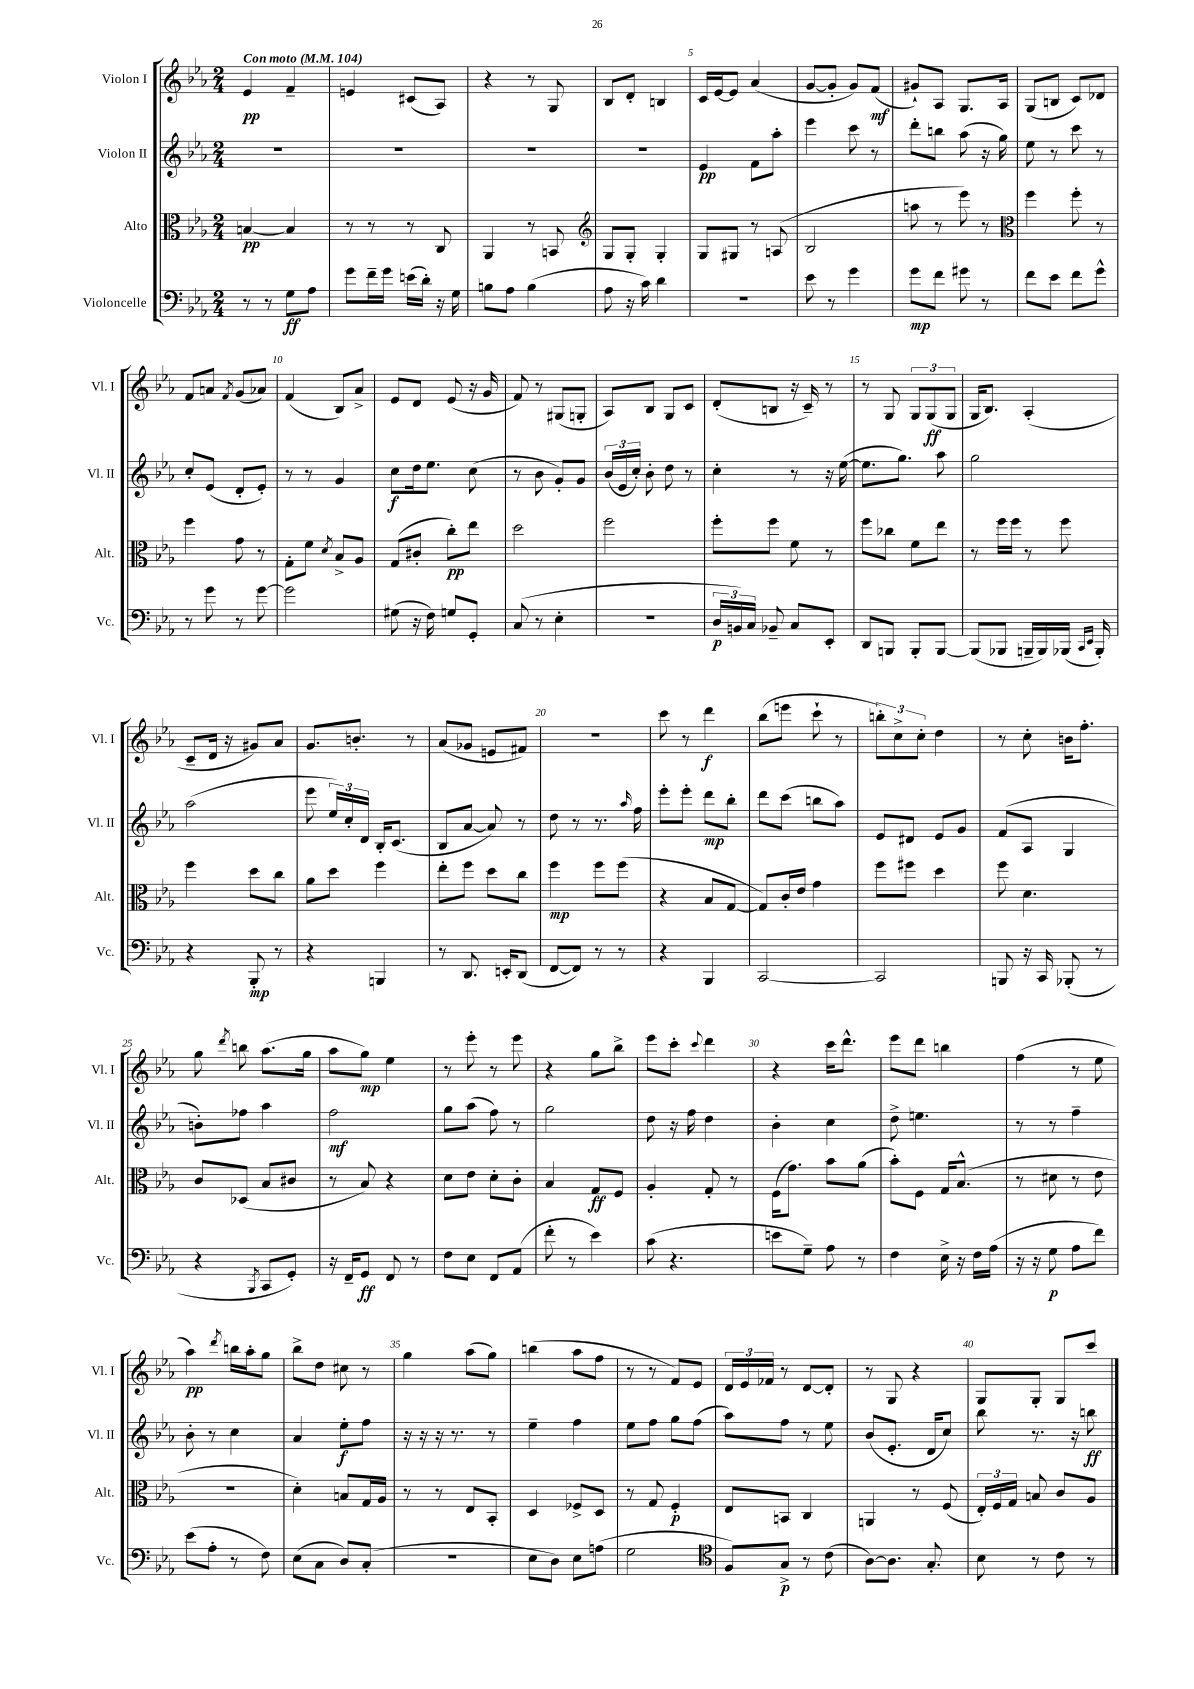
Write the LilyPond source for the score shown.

<<
\new StaffGroup <<
\new Staff = "s0" \with { instrumentName = "Violon I" shortInstrumentName = "Vl. I" } {
    \clef treble \key ees \major \numericTimeSignature \time 2/4 \tempo "Con moto" 4 = 104
    \autoBeamOff ees'4\pp f'4-- |
    e'4 cis'8[( aes8]) |
    r4 r8 g8 |
    bes8[ d'8]-. b4 |
    c'16[ ees'16~ ees'8] aes'4( |
    g'8[~ g'8]-. g'8[) f'8]\mf( |
    gis'8[-!) aes8] g8.[ aes16] |
    g8[( b8] c'8[) des'8] |
    f'8[ a'8] \acciaccatura { f'8 } g'8[( aes'8]) |
    f'4( bes8[) aes'8]-> |
    ees'8[ d'8] ees'8( r16 g'16 |
    f'8) r8 gis8[( g8]-. |
    aes8[) bes8] g8[ c'8] |
    d'8[-.( b8] r16 c'16--) r8 |
    r8 g8 \tuplet 3/2 { g8[ g8\ff( g8] } |
    g16[ bes8.]) aes4-.( |
    c'8[-- d'16] r16 gis'8[) aes'8] |
    g'8.[ b'8.]-. r8 |
    aes'8[( ges'8] e'8[ fis'8]) |
    r2 |
    c'''8 r8 d'''4\f |
    bes''8[( e'''8] c'''8-! r8 |
    \tuplet 3/2 { b''8[-.) c''8-> c''8]-. } d''4 |
    r8 c''8-. b'16[ f''8.]-. |
    g''8 \acciaccatura { d'''8 } b''8 aes''8.[( g''16] |
    aes''8[ g''8]\mp) ees''4 |
    r8 ees'''8-. r8 ees'''8 |
    r4 g''8[ bes''8]-> |
    ees'''8[ c'''8]-. \appoggiatura { c'''8 } d'''4 |
    r4 c'''16[ d'''8.]-^ |
    ees'''8[ d'''8] b''4 |
    f''4( r8 ees''8 |
    aes''4\pp) \acciaccatura { d'''8 } b''16[ aes''16-. g''8] |
    bes''8[-> d''8] cis''8 r8 |
    g''4 aes''8[( g''8]) |
    b''4( aes''8[ f''8] |
    r8 r8 f'8[) ees'8] |
    \tuplet 3/2 { d'16[ ees'16 fes'16] } r8 d'8[~ d'8]-. |
    r8 g8 r4 |
    g8[ g8]-. g8[ c'''8] \bar "|." |
}
\new Staff = "s1" \with { instrumentName = "Violon II" shortInstrumentName = "Vl. II" } {
    \clef treble \key ees \major \numericTimeSignature \time 2/4
    \autoBeamOff R2 |
    R2 |
    R2 |
    R2 |
    ees'4\pp f'8[ aes''8]-. |
    ees'''4 c'''8 r8 |
    d'''8[-. b''8] aes''8( r16 g''16) |
    ees''8 r8 c'''8 r8 |
    c''8[-. ees'8]( d'8[-. ees'8]-.) |
    r8 r8 g'4 |
    c''8[\f d''16 ees''8.] c''8( |
    r8 bes'8 g'8[-.) g'8] |
    \tuplet 3/2 { bes'16[( ees'16 c''16]-.) } bes'8-. d''8 r8 |
    c''4-. r8 r16 ees''16~( |
    ees''8.[ g''8.]) aes''8 |
    g''2 |
    aes''2( |
    ees'''8 \tuplet 3/2 { ees''16[) c''16-. d'16] } bes16[-. c'8.]( |
    bes8[ aes'8]~ aes'8) r8 |
    d''8 r8 r8. \grace { aes''16 } f''16 |
    ees'''8[-. ees'''8]-. d'''8[\mp bes''8]-. |
    d'''8[ c'''8]( b''8[ aes''8]) |
    ees'8[ dis'8] ees'8[ g'8] |
    f'8[( aes8] g4 |
    b'8[-.) fes''8] aes''4 |
    f''2\mf |
    g''8[ aes''8]( f''8) r8 |
    g''2 |
    d''8 r16 f''16 d''4 |
    bes'4-. c''4 |
    d''8-> e''4. |
    r8 r8 f''4-- |
    bes'8-. r8 c''4 |
    aes'4 ees''8[-.\f f''8] |
    r16 r16 r16 r8. r8 |
    ees''4-- f''4 |
    ees''8[ f''8] g''8[ f''8]( |
    aes''8[) f''8] r8 ees''8 |
    bes'8[( ees'8.]-. d'16[ c''8]) |
    bes''8 r8. r16 b''8\ff \bar "|." |
}
\new Staff = "s2" \with { instrumentName = "Alto" shortInstrumentName = "Alt." } {
    \clef alto \key ees \major \numericTimeSignature \time 2/4
    \autoBeamOff b4~\pp b4 |
    r8 r8 r8 c8 |
    aes,4 r8 b,8 |
    \clef treble g8[ g8]-. g4-. |
    g8[ gis8] r8 a8( |
    bes2 |
    a''8 r8 ees'''8) r8 |
    \clef alto f''4 f''8-. r8 |
    f''4 g'8 r8 |
    g8[-. f'8] \acciaccatura { d'8 } bes8[-> aes8] |
    g8[( cis'8]-. c''8[-.\pp) ees''8] |
    d''2 |
    f''2 |
    f''8[-. f''8] f'8 r8 |
    f''8[ ces''8] f'8[ ees''8] |
    r8 f''16[ f''16] r8 f''8 |
    f''4 d''8[ c''8] |
    aes'8[ d''8] f''4 |
    ees''8[-. f''8] d''8[ c''8] |
    f''4\mp f''8[ f''8]( |
    r4 bes8[ g8]~ |
    g8[) c'16-. ees'16] g'4 |
    f''8[ fis''8] d''4 |
    f''8 d'4. |
    c'8[ des8]( bes8[ cis'8] |
    r8 bes8) r4 |
    d'8[ ees'8] d'8[-. c'8]-. |
    bes4 g8[\ff f8] |
    aes4-. g8-. r8 |
    f16[( g'8.]) bes'8[ aes'8]( |
    bes'8[-.) f8] g16[ bes8.]-^( |
    r8 dis'8 r8 ees'8 |
    r2 |
    d'4-.) b8[ g16 aes16] |
    r8 r8 ees8[ bes,8]-. |
    d4 fes8[-> d8] |
    r8 g8 f4-.\p |
    ees8[ b,8] c4 |
    a,4 r8 f8( |
    \tuplet 3/2 { ees16[-.) f16 g16] } b8 c'8[ aes8] \bar "|." |
}
\new Staff = "s3" \with { instrumentName = "Violoncelle" shortInstrumentName = "Vc." } {
    \clef bass \key ees \major \numericTimeSignature \time 2/4
    \autoBeamOff r8 r8 g8[\ff aes8] |
    g'8[ f'16-- g'16] e'16[( d'16]-.) r16 g16 |
    b8[ aes8] b4( |
    aes8 r16 c'16) d'4 |
    r2 |
    ees'8 r8 g'4 |
    g'8[\mp f'8] gis'8 r8 |
    f'8[ ees'8] f'8[ g'8]-^ |
    r8 g'8 r8 g'8~ |
    g'2 |
    gis8( r16 f16) g8[ g,8]-. |
    c8( r8 ees4-. |
    R2 |
    \tuplet 3/2 { d16[\p b,16) c16] } bes,8-- c8[ ees,8]-. |
    d,8[ b,,8] b,,8[-. b,,8]~ |
    b,,8[( bes,,8] b,,16[-- b,,16) bes,,16]( \grace { c,16[ ees,16] } bes,,16-.) |
    r4 bes,,8-.\mp r8 |
    r4 b,,4 |
    r8 d,8. e,16[-. d,8]( |
    f,8[~ f,8]) r8 r8 |
    r4 bes,,4 |
    c,2~ |
    c,2 |
    b,,8 r16 c,16 bes,,8-.( r8 |
    r4 \acciaccatura { bes,,8 } c,8[ g,8]-.) |
    r16 f,16[-- g,8]\ff f,8 r8 |
    f8[ ees8] f,8[ aes,8]( |
    f'8-. r8 ees'4) |
    c'8( r4. |
    e'8[ g8]--) aes8 r8 |
    f4 ees16-> r16 f16[ aes16]( |
    r16 r16 g8\p aes8[ f'8]) |
    ees'8[( aes8]-. r8 f8) |
    ees8[( c8] d8[) c8]-.( |
    r2 |
    ees8[ d8]) ees8[ a8]( |
    g2 |
    \clef tenor f8[) g8]->\p r8 c'8( |
    aes8[~) aes8.] g8.-. |
    bes8 r8 c'8 r8 \bar "|." |
}
>>
>>
\layout { \context { \Score \override BarNumber.break-visibility = ##(#f #t #t) barNumberVisibility = #(every-nth-bar-number-visible 5) } }
